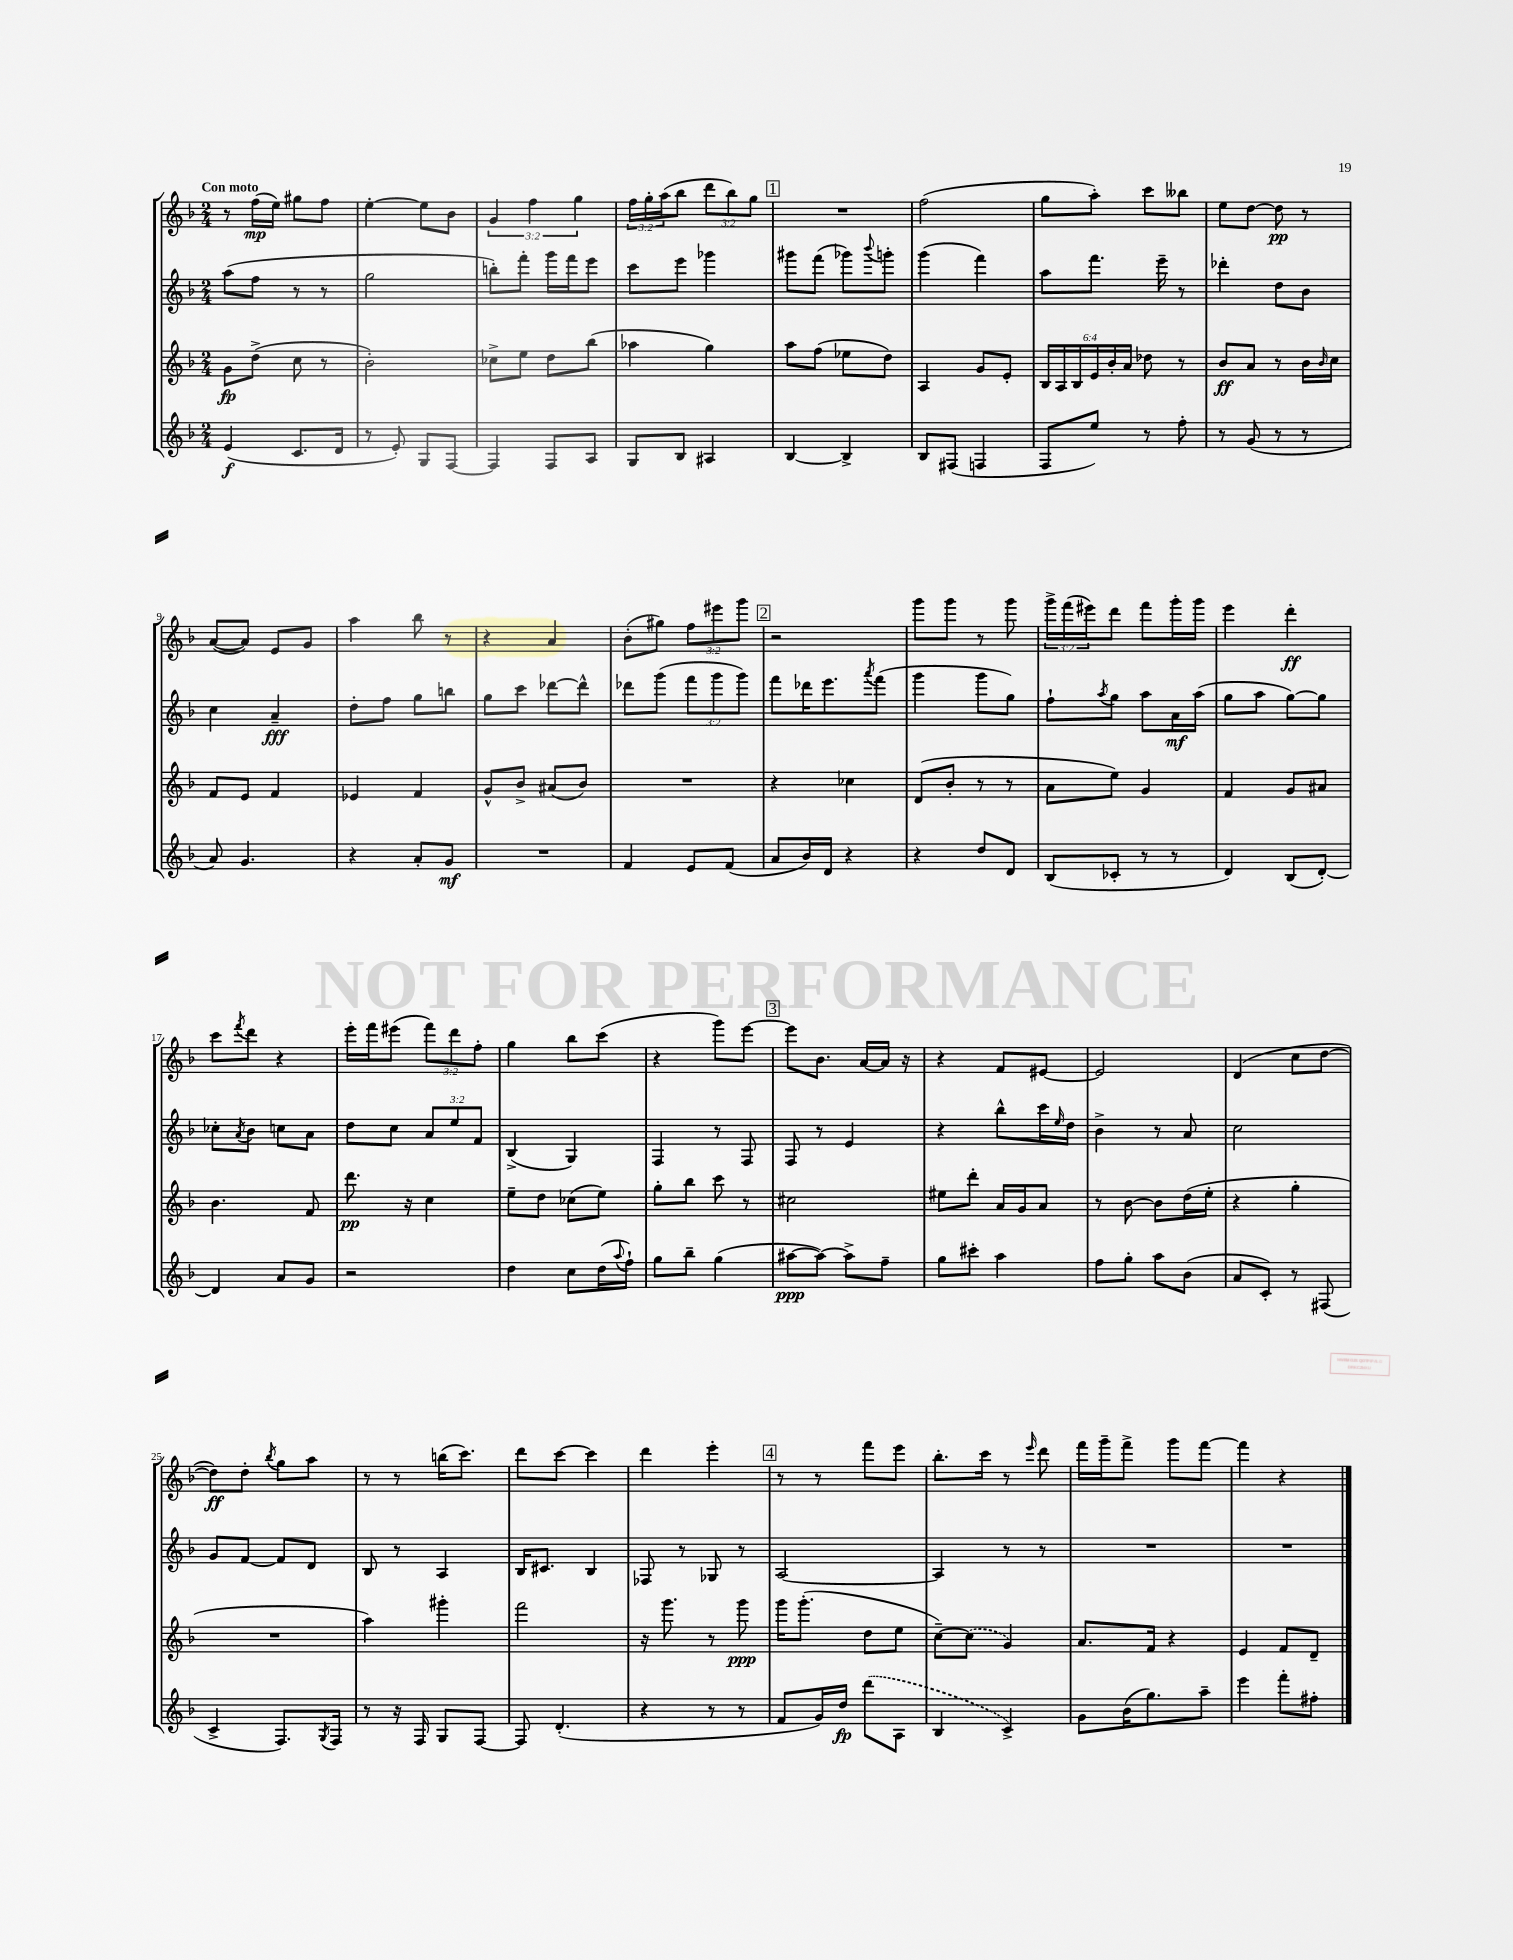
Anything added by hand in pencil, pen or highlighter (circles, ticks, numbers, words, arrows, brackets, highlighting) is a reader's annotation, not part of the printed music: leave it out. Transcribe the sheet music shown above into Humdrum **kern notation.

**kern	**dynam	**kern	**dynam	**kern	**dynam	**kern	**dynam
*part4	*part4	*part3	*part3	*part2	*part2	*part1	*part1
*staff4	*staff4	*staff3	*staff3	*staff2	*staff2	*staff1	*staff1
*clefG2	*	*clefG2	*	*clefG2	*	*clefG2	*
*k[b-]	*	*k[b-]	*	*k[b-]	*	*k[b-]	*
*M2/4	*	*M2/4	*	*M2/4	*	*M2/4	*
=1	=1	=1	=1	=1	=1	=1	=1
!	!	!	!	!	!	!LO:TX:a:B:t=Con moto	!
(4e/	f	8g\L	fp	(8aa\L	.	8r	.
.	.	(8dd^\J	.	8ff\J	.	(16ff\LL	mp
.	.	.	.	.	.	16ee\JJ)	.
8.c/L	.	8cc\	.	8r	.	8gg#X\L	.
.	.	8r	.	8r	.	8ff\J	.
16d/Jk	.	.	.	.	.	.	.
=2	=2	=2	=2	=2	=2	=2	=2
8r	.	2b-'\)	.	2gg\	.	[4ee'\	.
8e'/)	.	.	.	.	.	.	.
8G/L	.	.	.	.	.	8ee\L]	.
[8F/J	.	.	.	.	.	8b-\J	.
=3	=3	=3	=3	=3	=3	=3	=3
4F/]	.	8cc-X^\L	.	8bbn'\L)	.	6g/	.
.	.	8ee\J	.	8fff'\J	.	.	.
.	.	.	.	.	.	6ff\	.
8F/L	.	8dd\L	.	16ggg\LL	.	.	.
.	.	.	.	16fff\J	.	.	.
.	.	.	.	.	.	6gg\	.
8A/J	.	(8bb-\J	.	8eee\J	.	.	.
=4	=4	=4	=4	=4	=4	=4	=4
8G/L	.	4aa-X\	.	8ccc\L	.	24ff\LL	.
.	.	.	.	.	.	24gg'\	.
.	.	.	.	.	.	(24aa\J	.
8B-/J	.	.	.	8eee\J	.	8bb-\J	.
4A#X/	.	4gg\)	.	4ggg-X\	.	12ddd\L	.
.	.	.	.	.	.	12bb-\)	.
.	.	.	.	.	.	12gg\J	.
!!LO:REH:place=s1:t=1
=5	=5	=5	=5	=5	=5	=5	=5
[4B-/	.	8aa\L	.	8ggg#X\L	.	2r	.
.	.	(8ff\J	.	(8fff\J	.	.	.
4B-^/]	.	8ee-X\L	.	8ggg-X\L)	.	.	.
.	.	.	.	8qqbbb-/	.	.	.
.	.	8dd\J)	.	8gggn'\J	.	.	.
=6	=6	=6	=6	=6	=6	=6	=6
8B-/L	.	4A/	.	(4ggg\	.	(2ff\	.
(8F#X/J	.	.	.	.	.	.	.
4Fn/	.	8g/L	.	4fff\)	.	.	.
.	.	8e'/J	.	.	.	.	.
=7	=7	=7	=7	=7	=7	=7	=7
8F/L	.	24B-/LL	.	8aa\L	.	8gg\L	.
.	.	24A/	.	.	.	.	.
.	.	24B-/	.	.	.	.	.
8ee/J)	.	24e/	.	8.fff\J	.	8aa'\J)	.
.	.	24b-'/	.	.	.	.	.
.	.	24a/JJ	.	.	.	.	.
8r	.	8dd-X\	.	.	.	8ccc\L	.
.	.	.	.	16eee~\	.	.	.
8ff'\	.	8r	.	8r	.	8bb--X\J	.
=8	=8	=8	=8	=8	=8	=8	=8
8r	.	8b-/L	ff	4ddd-X'\	.	8ee\L	.
(8g/	.	8a/J	.	.	.	[8dd\J	.
8r	.	8r	.	8dd\L	.	8dd\]	pp
8r	.	16b-\LL	.	8b-\J	.	8r	.
.	.	16qqb-/	.	.	.	.	.
.	.	16cc\JJ	.	.	.	.	.
!!LO:LB:g=z
=9	=9	=9	=9	=9	=9	=9	=9
8a/)	.	8f/L	.	4cc\	.	([8a/L	.
4.g/	.	8e/J	.	.	.	8a/J])	.
.	.	4f/	.	4a~/	fff	8e/L	.
.	.	.	.	.	.	8g/J	.
=10	=10	=10	=10	=10	=10	=10	=10
4r	.	4e-X/	.	8dd'\L	.	4aa\	.
.	.	.	.	8ff\J	.	.	.
8a'/L	.	4f/	.	8gg\L	.	8bb-\	.
8g/J	mf	.	.	8bbn\J	.	8r	.
=11	=11	=11	=11	=11	=11	=11	=11
2r	.	8g^^/L	.	8gg\L	.	4r	.
.	.	8b-^/J	.	8ccc\J	.	.	.
.	.	(8a#X/L	.	[8ddd-X\L	.	4a/	.
.	.	8b-/J)	.	8ddd-^^\J]	.	.	.
=12	=12	=12	=12	=12	=12	=12	=12
4f/	.	2r	.	8ddd-X\L	.	(8b-'\L	.
.	.	.	.	(8ggg\J	.	8gg#X\J)	.
8e/L	.	.	.	12fff\L	.	12ff\L	.
.	.	.	.	12ggg\	.	12eee#X\	.
(8f/J	.	.	.	.	.	.	.
.	.	.	.	12ggg\J)	.	12ggg\J	.
!!LO:REH:place=s1:t=2
=13	=13	=13	=13	=13	=13	=13	=13
8a/L	.	4r	.	8fff\L	.	2r	.
16b-/L)	.	.	.	16ddd-X\K	.	.	.
16d/JJ	.	.	.	8.eee\	.	.	.
4r	.	4cc-X\	.	.	.	.	.
.	.	.	.	8qaaa/	.	.	.
.	.	.	.	(8fff\J	.	.	.
=14	=14	=14	=14	=14	=14	=14	=14
4r	.	(8d/L	.	4ggg\	.	8ggg\L	.
.	.	8b-'/J	.	.	.	8ggg\J	.
8dd/L	.	8r	.	8ggg\L	.	8r	.
8d/J	.	8r	.	8gg\J)	.	8ggg\	.
=15	=15	=15	=15	=15	=15	=15	=15
(8B-/L	.	8a\L	.	8ff`\L	.	24ggg^\LL	.
.	.	.	.	.	.	(24fff\	.
.	.	.	.	.	.	24eee#X\J)	.
.	.	.	.	8qaa/	.	.	.
8c-X'/J	.	8ee\J)	.	8gg\J	.	8ddd\J	.
8r	.	4g/	.	8aa\L	.	8fff\L	.
8r	.	.	.	16a\L	mf	16ggg'\L	.
.	.	.	.	(16aa\JJ	.	16ggg\JJ	.
=16	=16	=16	=16	=16	=16	=16	=16
4d/)	.	4f/	.	8gg\L	.	4eee\	.
.	.	.	.	8aa\J	.	.	.
(8B-/L	.	8g/L	.	[8gg\L)	.	4ddd'\	ff
[8d'/J)	.	8a#X/J	.	8gg\J]	.	.	.
!!LO:LB:g=z
=17	=17	=17	=17	=17	=17	=17	=17
4d/]	.	4.b-\	.	8cc-X'\L	.	8ccc\L	.
.	.	.	.	8qa/	.	8qfff/	.
.	.	.	.	8b-\J	.	8ddd\J	.
8a/L	.	.	.	8ccn\L	.	4r	.
8g/J	.	8f/	.	8a\J	.	.	.
=18	=18	=18	=18	=18	=18	=18	=18
2r	.	8.ddd\	pp	8dd\L	.	16eee'\LL	.
.	.	.	.	.	.	16fff\J	.
.	.	.	.	8cc\J	.	(8eee#X\J	.
.	.	16r	.	.	.	.	.
.	.	4cc\	.	12a/L	.	12fff\L)	.
.	.	.	.	12ee/	.	12ddd\	.
.	.	.	.	12f/J	.	12ff'\J	.
=19	=19	=19	=19	=19	=19	=19	=19
4dd\	.	8ee~\L	.	(4B-^/	.	4gg\	.
.	.	8dd\J	.	.	.	.	.
8cc\L	.	(8cc-X\L	.	4G/)	.	8bb-\L	.
(16dd\L	.	8ee\J)	.	.	.	(8ccc\J	.
8qqaa/	.	.	.	.	.	.	.
16ff`\JJ)	.	.	.	.	.	.	.
=20	=20	=20	=20	=20	=20	=20	=20
8gg\L	.	8gg'\L	.	4F/	.	4r	.
8bb-~\J	.	8bb-\J	.	.	.	.	.
(4gg\	.	8ccc\	.	8r	.	8ggg\L)	.
.	.	8r	.	8F/	.	[8eee\J	.
!!LO:REH:place=s1:t=3
=21	=21	=21	=21	=21	=21	=21	=21
[8aa#X\L	ppp	2cc#X\	.	8F/	.	8eee\L]	.
8aa#\J_)	.	.	.	8r	.	8.b-\J	.
8aa#^\L]	.	.	.	4e/	.	.	.
.	.	.	.	.	.	[16a/LL	.
8ff~\J	.	.	.	.	.	16a/JJ]	.
.	.	.	.	.	.	16r	.
=22	=22	=22	=22	=22	=22	=22	=22
8gg\L	.	8ee#X\L	.	4r	.	4r	.
8ccc#X'\J	.	8ddd'\J	.	.	.	.	.
4aa\	.	16a/LL	.	8bb-^^\L	.	8f/L	.
.	.	16g/J	.	.	.	.	.
.	.	8a/J	.	16ccc\L	.	[8e#X/J	.
.	.	.	.	16qqee/	.	.	.
.	.	.	.	16dd\JJ	.	.	.
=23	=23	=23	=23	=23	=23	=23	=23
8ff\L	.	8r	.	4b-^\	.	2e#/]	.
8gg'\J	.	[8b-\	.	.	.	.	.
8aa\L	.	8b-\L]	.	8r	.	.	.
(8b-\J	.	(16dd\L	.	8a/	.	.	.
.	.	16ee'\JJ	.	.	.	.	.
=24	=24	=24	=24	=24	=24	=24	=24
8a/L	.	4r	.	2cc\	.	(4d/	.
8c'/J)	.	.	.	.	.	.	.
8r	.	4gg'\	.	.	.	8cc\L	.
(8F#X/	.	.	.	.	.	[8dd\J	.
!!LO:LB:g=z
=25	=25	=25	=25	=25	=25	=25	=25
4c^/	.	2r	.	8g/L	.	8dd\L])	ff
.	.	.	.	[8f/J	.	8dd'\J	.
.	.	.	.	.	.	8qbb-/	.
8.F/L)	.	.	.	8f/L]	.	8gg\L	.
.	.	.	.	8d/J	.	8aa\J	.
8qG/	.	.	.	.	.	.	.
16F/Jk	.	.	.	.	.	.	.
=26	=26	=26	=26	=26	=26	=26	=26
8r	.	4aa\)	.	8B-/	.	8r	.
16r	.	.	.	8r	.	8r	.
16F/	.	.	.	.	.	.	.
8G/L	.	4ggg#X'\	.	4A/	.	(16bbn\KL	.
.	.	.	.	.	.	8.ccc\J)	.
[8F/J	.	.	.	.	.	.	.
=27	=27	=27	=27	=27	=27	=27	=27
8F/]	.	2fff\	.	16B-/KL	.	8ddd\L	.
.	.	.	.	8.c#X/J	.	.	.
(4.d'/	.	.	.	.	.	[8ccc\J	.
.	.	.	.	4B-/	.	4ccc\]	.
=28	=28	=28	=28	=28	=28	=28	=28
4r	.	16r	.	8F-X/	.	4ddd\	.
.	.	8.ggg\	.	.	.	.	.
.	.	.	.	8r	.	.	.
8r	.	8r	.	8G-X/	.	4eee'\	.
8r	.	8ggg\	ppp	8r	.	.	.
!!LO:REH:place=s1:t=4
=29	=29	=29	=29	=29	=29	=29	=29
8f/L	.	16ggg\KL	.	[2A/	.	8r	.
.	.	(8.ggg'\J	.	.	.	.	.
16g/L)	.	.	.	.	.	8r	.
16dd/JJ	fp	.	.	.	.	.	.
(8ddd\L	.	8dd\L	.	.	.	8fff\L	.
8A\J	.	8ee\J	.	.	.	8eee\J	.
=30	=30	=30	=30	=30	=30	=30	=30
4B-/	.	[8cc~\L)	.	4A/]	.	8.bb-'\L	.
.	.	(8cc\J]	.	.	.	.	.
.	.	.	.	.	.	16ccc\Jk	.
4c^/)	.	4g/)	.	8r	.	8r	.
.	.	.	.	.	.	16qqeee/	.
.	.	.	.	8r	.	8ddd\	.
=31	=31	=31	=31	=31	=31	=31	=31
8g\L	.	8.a/L	.	2r	.	16fff\LL	.
.	.	.	.	.	.	16ggg~\J	.
(16b-\K	.	.	.	.	.	8fff^\J	.
8.gg\)	.	16f/Jk	.	.	.	.	.
.	.	4r	.	.	.	8ggg\L	.
8aa~\J	.	.	.	.	.	[8fff\J	.
=32	=32	=32	=32	=32	=32	=32	=32
4eee\	.	4e/	.	2r	.	4fff\]	.
8fff'\L	.	8f/L	.	.	.	4r	.
8ff#X'\J	.	8d~/J	.	.	.	.	.
==	==	==	==	==	==	==	==
*-	*-	*-	*-	*-	*-	*-	*-
